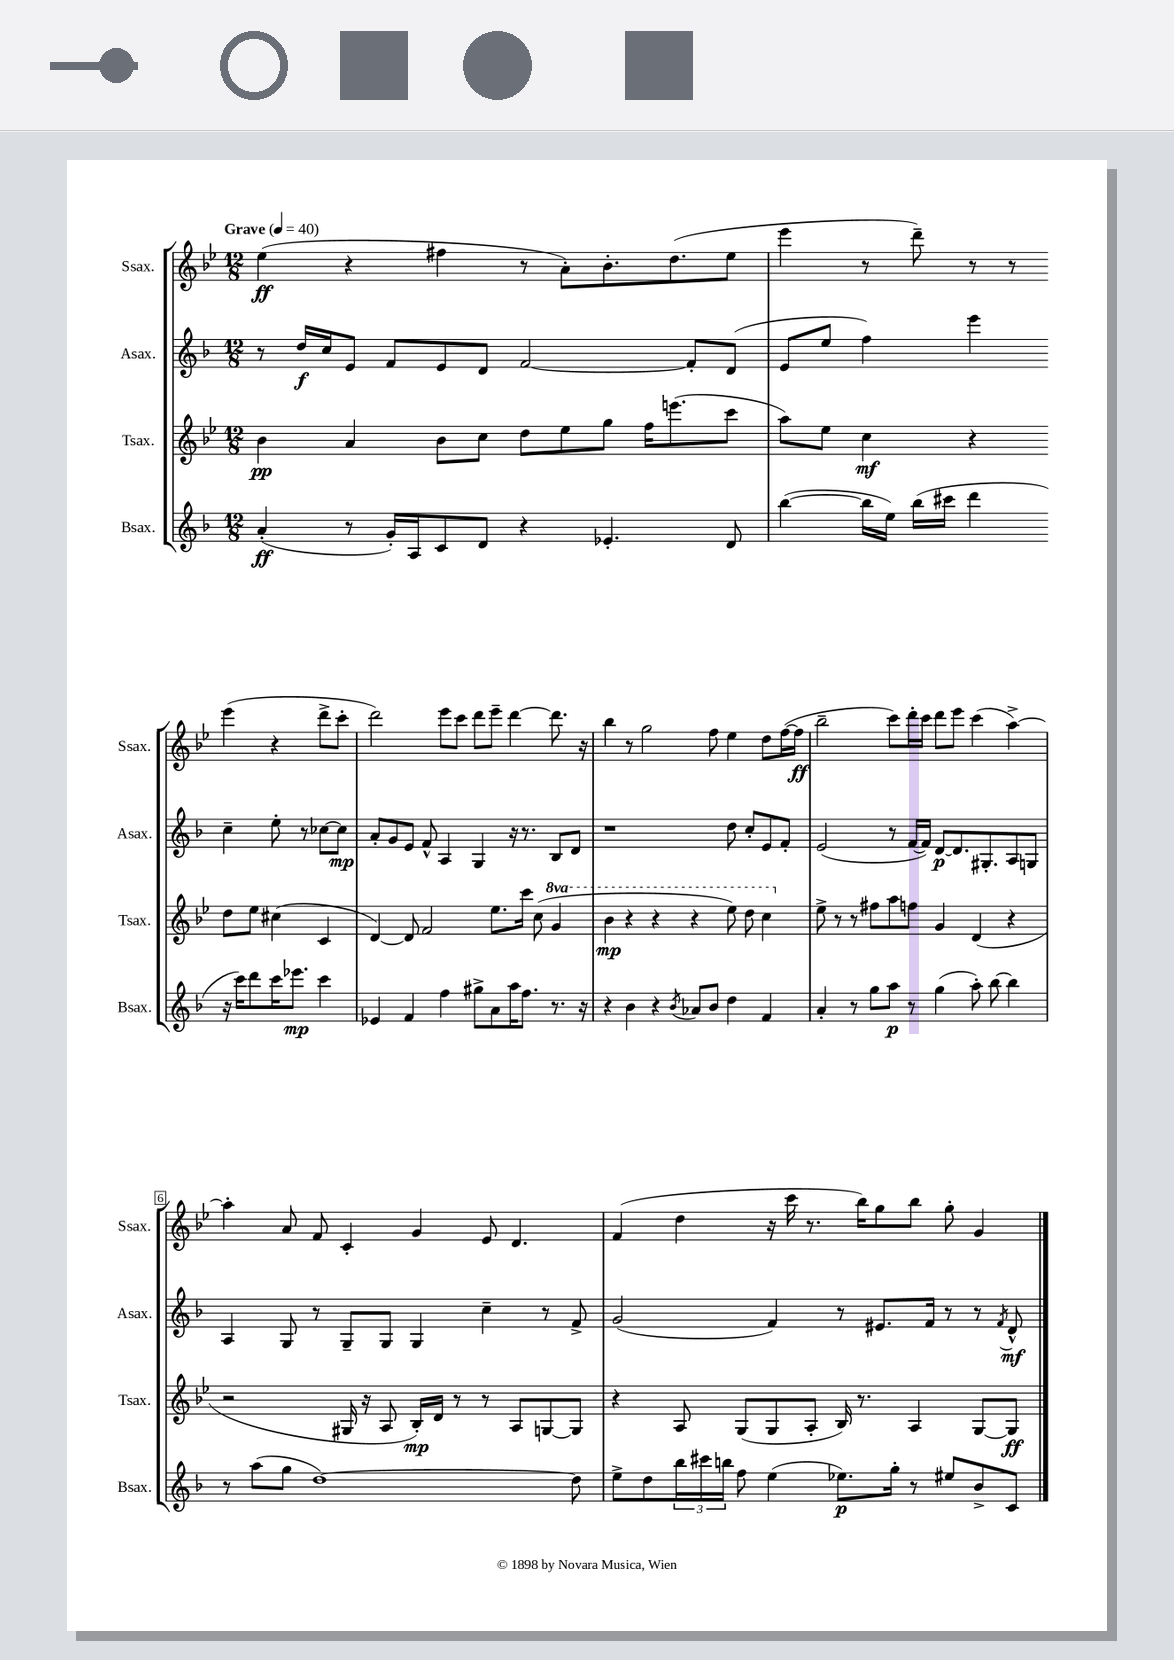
<<
\new StaffGroup <<
\new Staff = "s0" \with { instrumentName = "Ssax." shortInstrumentName = "Ssax." } {
    \clef treble \key bes \major \numericTimeSignature \time 12/8 \tempo "Grave" 4 = 40
    ees''4\ff( r4 fis''4 r8 a'8-.) bes'8.-. d''8.( ees''8 |
    ees'''4 r8 d'''8--) r8 r8 ees'''4( r4 d'''8-> c'''8-. |
    d'''2) ees'''8 c'''8 d'''8 ees'''8-- d'''4~ d'''8. r16 |
    bes''4 r8 g''2 f''8 ees''4 d''8 f''16~( f''16\ff |
    bes''2-- c'''8) d'''16-. c'''16 d'''8 ees'''8 c'''4( a''4~->) |
    a''4-. a'8 f'8 c'4-. g'4 ees'8 d'4. |
    f'4( d''4 r16 c'''16 r8. bes''16) g''8 bes''8 g''8-. g'4 \bar "|." |
}
\new Staff = "s1" \with { instrumentName = "Asax." shortInstrumentName = "Asax." } {
    \clef treble \key f \major \numericTimeSignature \time 12/8
    r8 d''16\f c''16 e'8 f'8 e'8 d'8 f'2~ f'8-. d'8( |
    e'8 e''8 f''4) e'''4 c''4-- e''8-. r8 ces''8~ ces''8\mp |
    a'8-. g'8 e'8 f'8-^ a4 g4 r16 r8. bes8 d'8 |
    r1 d''8 c''8-. e'8 f'8-. |
    e'2( r8 f'16~ f'16) d'8~\p d'8. gis8.-. a8 g8 |
    a4 g8 r8 g8-- g8 g4 c''4-- r8 f'8-> |
    g'2( f'4) r8 eis'8. f'16 r8 r8 \acciaccatura { f'8 } d'8-^\mf \bar "|." |
}
\new Staff = "s2" \with { instrumentName = "Tsax." shortInstrumentName = "Tsax." } {
    \clef treble \key bes \major \numericTimeSignature \time 12/8 \set Staff.ottavationMarkups = #ottavation-simple-ordinals
    bes'4\pp a'4 bes'8 c''8 d''8 ees''8 g''8 f''16 e'''8.( c'''8 |
    a''8) ees''8 c''4\mf r4 d''8 ees''8 cis''4( c'4 |
    d'4~) d'8 f'2 ees''8. c'''16 c''8( \ottava #1 g''4 |
    bes''4\mp r4 r4 r4 ees'''8) d'''8 c'''4 \ottava #0 |
    ees''8-> r8 r8 fis''8 a''8 f''8 g'4 d'4( r4 |
    r2 gis16 r16 a8 bes16-.\mp) d'16 r8 r8 a8 g8~ g8 |
    r4 a8 g8( g8 a8-. bes16) r8. a4 g8~ g8\ff \bar "|." |
}
\new Staff = "s3" \with { instrumentName = "Bsax." shortInstrumentName = "Bsax." } {
    \clef treble \key f \major \numericTimeSignature \time 12/8
    a'4-.\ff( r8 g'16-.) a16 c'8 d'8 r4 ees'4.-. d'8 |
    bes''4~( bes''16 e''16) bes''16( cis'''16 d'''4 r16 cis'''16) d'''8 cis'''16 ees'''8.\mp cis'''4 |
    ees'4 f'4 f''4 gis''8-> a'8 a''16 f''8. r8. r16 |
    r4 bes'4 r4 \acciaccatura { bes'8 } aes'8 bes'8 d''4 f'4 |
    a'4-. r8 g''8 a''8\p r8 g''4( a''8-.) bes''8~ bes''4 |
    r8 a''8( g''8 d''1~) d''8 |
    e''8-> d''8 \tuplet 3/2 { bes''16 cis'''16 b''16 } f''8 e''4( ees''8.\p) g''16-. r8 eis''8 bes'8-> c'8 \bar "|." |
}
>>
>>
\layout { \context { \Score \override BarNumber.stencil = #(make-stencil-boxer 0.1 0.3 ly:text-interface::print) } }
